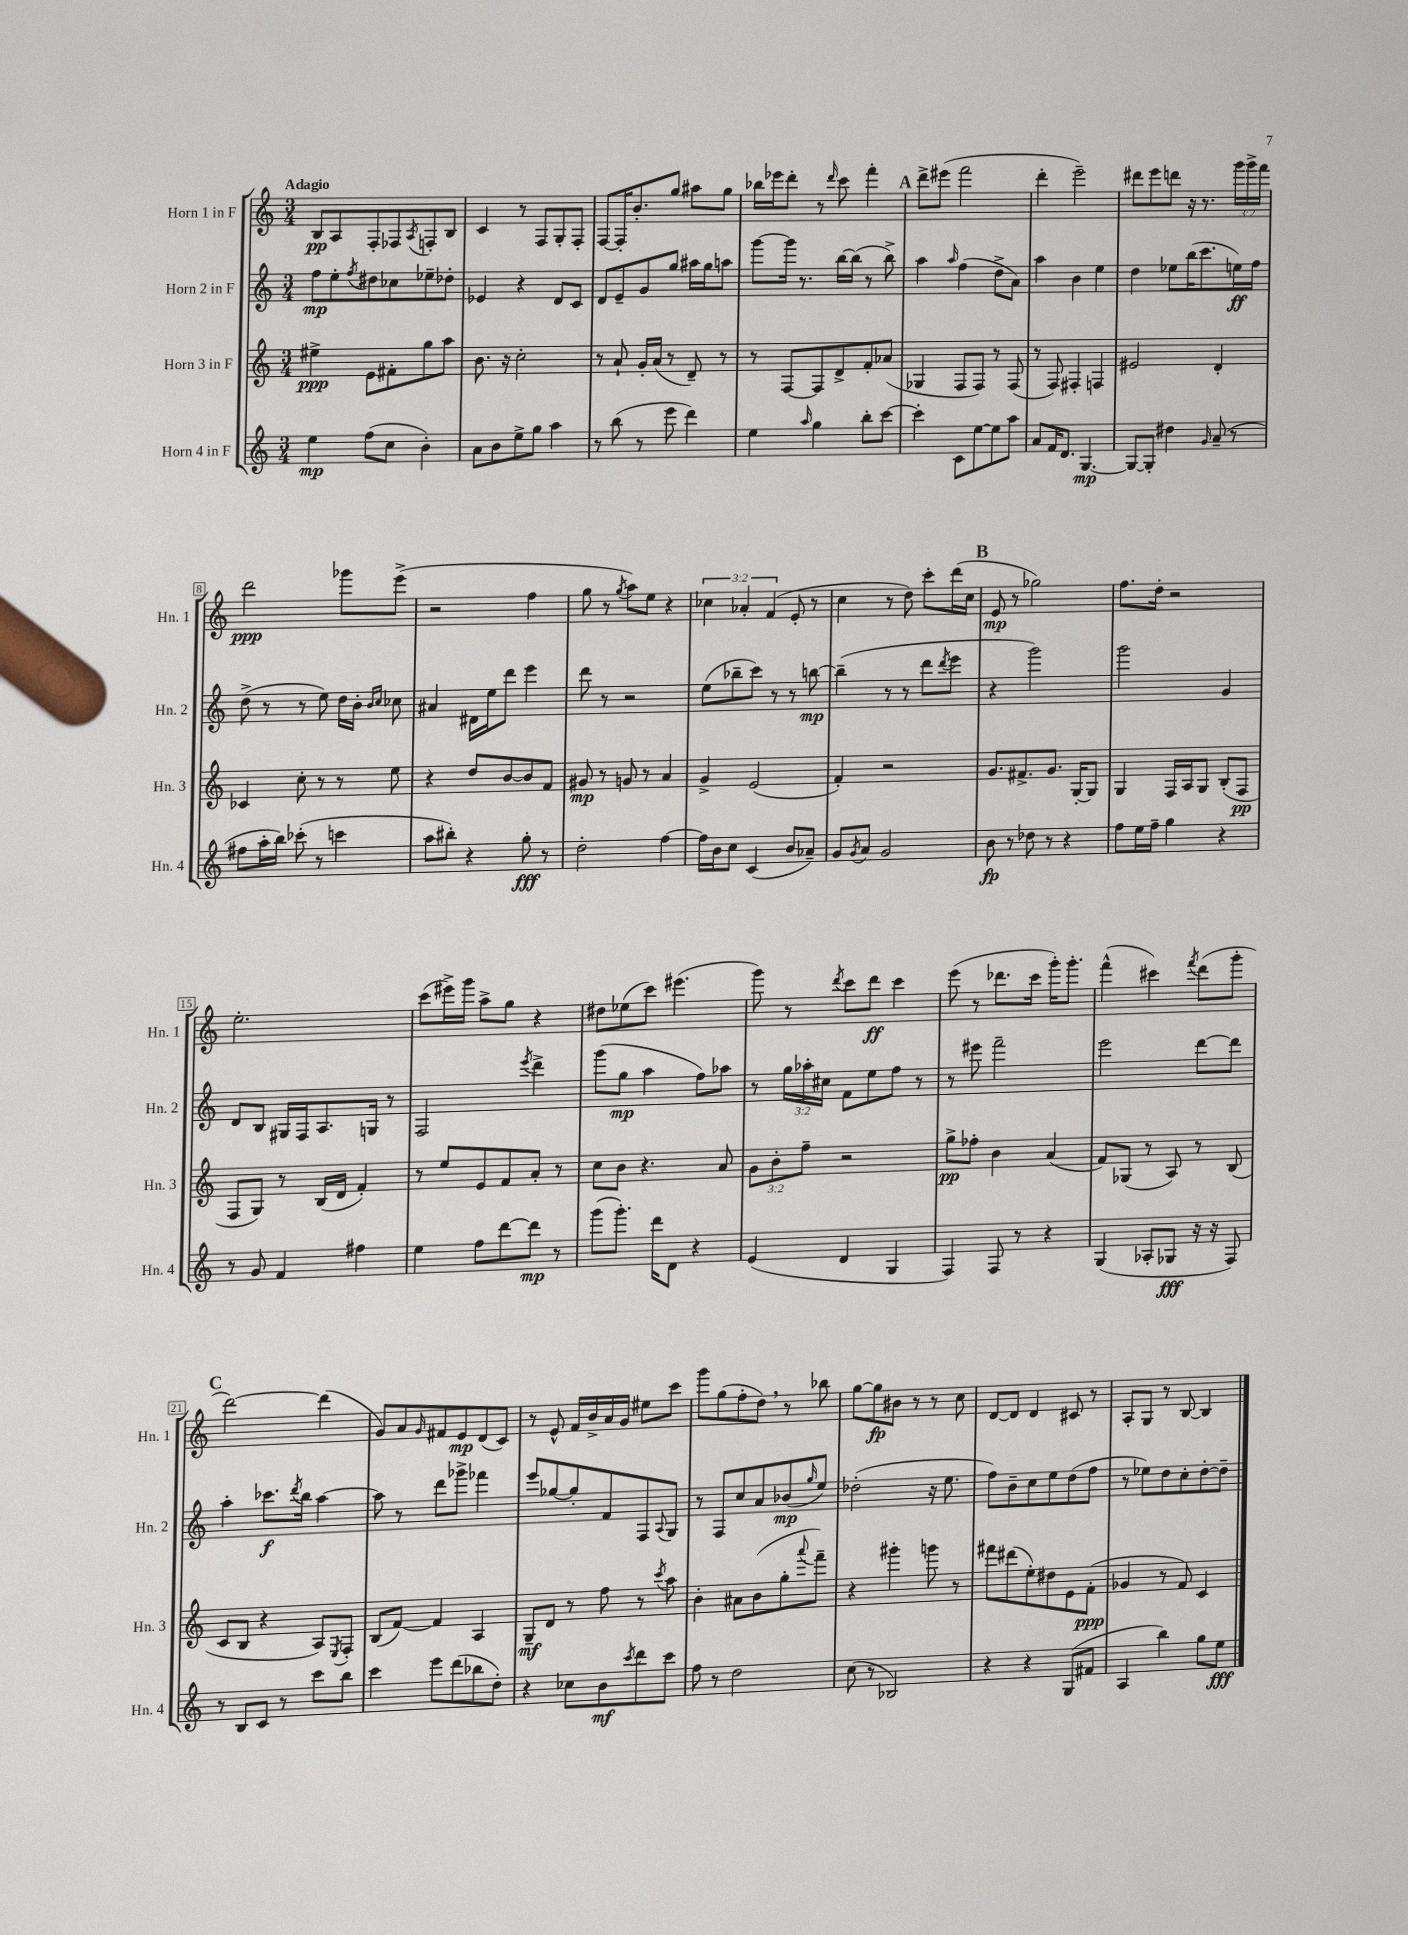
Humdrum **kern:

**kern	**kern	**kern	**kern
*staff4	*staff3	*staff2	*staff1
*clefG2	*clefG2	*clefG2	*clefG2
*k[]	*k[]	*k[]	*k[]
*M3/4	*M3/4	*M3/4	*M3/4
4ee	4ee#^	8ff	8B
.	.	8ee'	8A
.	.	8qff	.
(8ff	8e	8dd#	8F'
8cc	8f#'	8cc-	8F-
.	.	.	8qA
4b')	8gg	8ee-~	8F'
.	8aa	8dd-'	8B
=	=	=	=
8a	8.b	4e-	4c
8b	.	.	.
.	16r	.	.
8ee^	2cc'	4r	8r
8gg	.	.	8F
4aa	.	8d	8G'
.	.	8c	8F'
=	=	=	=
8r	8r	8d	[8F
(8bb	8a`	8e~	16F']
.	.	.	8.b'
8r	16g'	8g	.
.	(16a	.	.
8eee	8r	8gg	8gg
4ddd)	8d~)	16aa#	8aa#
.	.	16gg	.
.	8r	8aa	8gg
=	=	=	=
4ee	8r	[8ggg	16bb-
.	.	.	16eee-
.	[8F	16ggg]	8ddd'
.	.	8.r	.
16qqaa	.	.	.
4gg	8F]	.	8r
.	.	.	16qqddd
.	8d^	[16bb	8ccc
.	.	(16bb]	.
8bb'	8f'	8r	4fff'
[8ccc	(8a-	8bb^)	.
=	=	=	=
4ccc']	4G-	4aa	8ddd^
.	.	.	(8eee#
.	.	16qqaa	.
8c	8F	(4ff	2fff
[8ee	8F)	.	.
8ee]	8r	8dd^	.
8aa	(8F	8a)	.
=	=	=	=
8a	8r	4aa	4ddd'
16f	8F)	.	.
8.d	.	.	.
.	4F#'	4b	2eee~)
[4.G	.	.	.
.	4F	4ee	.
=	=	=	=
8G_	2e#	4dd	8ddd#
8G']	.	.	8eee
4dd#	.	8ee-	8ddd
.	.	(16bb	16r
.	.	8.ccc	8.r
16qqg	.	.	.
(8a~	4d'	.	.
8r	.	16ee)	24ggg
.	.	.	24ggg^
.	.	16ff	.
.	.	.	24fff
=	=	=	=
8ff#	4c-	(8dd^	2ddd
16aa'	.	8r	.
16bb)	.	.	.
(8ccc-'	8cc'	8r	.
8r	8r	8ee)	.
4ccc	8r	16dd	8ggg-
.	.	16b'	.
.	.	16qqb	.
.	.	16qqcc	.
.	8ee	8cc-	(8eee^
=	=	=	=
8aa	4r	4a#	2r
8bb#')	.	.	.
4r	8dd	16d#	.
.	.	16ee	.
.	[8b	8ddd	.
8gg'	8b]	4eee	4ff
8r	8f	.	.
=	=	=	=
2dd'	8g#	8ddd	8gg
.	8r	8r	8r
.	.	.	8qgg
.	8g	2r	8aa)
.	8r	.	8ee
[4ff	4a	.	4r
=	=	=	=
16ff]	4g^	(8ee	6cc-
16b	.	.	.
8cc	.	8bb-~	.
.	.	.	6a-'
(4c	(2e	8ccc)	.
.	.	.	(6f
.	.	8r	.
8b	.	8r	8e'
8a-~)	.	[8bb	8r
=	=	=	=
8g	4f')	(4bb~]	4cc
8qg	.	.	.
8a	.	.	.
2g	2r	8r	8r
.	.	8r	8dd)
.	.	8ddd	8ccc'
.	.	8qddd	.
.	.	8eee	(16ddd
.	.	.	16cc
=	=	=	=
8b	8.g	4r	8e
8r	.	.	8r
.	8.f#^	.	.
8dd-	.	2ggg)	2gg-)
8r	8.g	.	.
4r	.	.	.
.	[16G'	.	.
.	8G]	.	.
=	=	=	=
8ff	4G	2ggg	8.ff
16ee	.	.	.
16ff~	.	.	16dd'
4gg	16F	.	2r
.	16A	.	.
.	8G	.	.
4r	(8B'	4g	.
.	8F	.	.
=	=	=	=
8r	8F	8d	2.ee'
8g	8G)	8B	.
4f	8r	16G#	.
.	.	16F	.
.	(16B	8.A	.
.	16d	.	.
4ff#	4f')	.	.
.	.	16G	.
.	.	8r	.
=	=	=	=
4ee	8r	2F	(8ccc
.	8ee	.	16eee#^)
.	.	.	16ggg
8ff	8e	.	8aa^
[8ddd	8f	.	8gg
.	.	8qeee	.
8ddd]	8a'	4ddd^	4r
8r	8r	.	.
=	=	=	=
(8ggg	8cc	(8ggg	8dd#
8.ggg')	8b	8gg	(8ee-
.	4.r	4aa	8ccc)
16ddd	.	.	.
8d	.	.	(4.eee#
4r	.	8ff)	.
.	8a	8aa-	.
=	=	=	=
(4e	12g	8r	8ggg)
.	12b'	.	.
.	.	24gg	8r
.	12ff~	24aa-'	.
.	.	24cc#	.
.	.	.	8qddd
4d	2r	8f	8ccc
.	.	8ee	8ddd
4G	.	8ff	4ccc
.	.	8r	.
=	=	=	=
4F)	8gg^	8r	(8eee
.	8ff-'	8eee#	8r
8F	4b	2fff~	8.ddd-
8r	.	.	.
.	.	.	16ccc
4r	(4a	.	16ggg')
.	.	.	8.ggg'
=	=	=	=
(4G	8f)	2eee	(4fff^^
.	(8G-	.	.
8A-'	8r	.	4ccc#)
8G-	8A)	.	.
.	.	.	8qfff
16r	8r	[8ddd	(8ddd
16r	.	.	.
8F)	(8B	8ddd]	8ggg'
=	=	=	=
8r	8c	4aa'	[2ddd)
8B	8B	.	.
8c	4r	8.ccc-	.
8r	.	.	.
.	.	8qddd	.
.	.	16bb	.
8ccc	8A)	[4aa	(4ddd]
.	8qE	.	.
8bb	8F'	.	.
=	=	=	=
4ccc	(8B	8aa]	8g)
.	[8f)	8r	8a
.	.	.	16qqg
8eee	4f]	8ddd	8f#
(8ddd	.	8ggg-^	8e
8bb-	4A	4fff-	(8d
8dd')	.	.	8c)
=	=	=	=
4r	8G~	8eee	8r
.	8d	[8gg-	8e^^
8cc-	8r	8gg-']	16f
.	.	.	16b^
8b	8ff	8f	16a
.	.	.	16g
8qccc	.	.	.
8ddd	8r	8F	8ee#
.	8qccc	8qqA	.
8ccc	8aa	8G	8ccc
=	=	=	=
8ff	4b'	8r	8ggg
8r	.	8F	(8gg
2dd	8a#	8cc	8ff'
.	(8b	8a	8dd)
.	8gg'	(8b-	8r
.	8qqaaa	16qqgg	.
.	8fff~)	8ee)	8bb-
=	=	=	=
(8cc	4r	(2dd-'	[8gg
8r	.	.	8gg]
2B-)	4ggg#'	.	8b#
.	.	.	8r
.	8ggg	16r	8r
.	.	8.ee	.
.	8r	.	8cc
=	=	=	=
4r	8fff#	8ff)	[8d
.	(8ddd#	8b~	8d]
4r	8ee')	8cc	4d
.	8dd#	8ee	.
(8G	8e	(8dd	8c#
8f#	(8f'	8ff	8r
=	=	=	=
4A	4g-	8r	8A'
.	.	8ee-)	8G
4bb)	8r	8dd	8r
.	8f)	8cc'	[8B
8gg	4c	[8dd'	4B]
8ee	.	8dd~]	.
==	==	==	==
*-	*-	*-	*-
